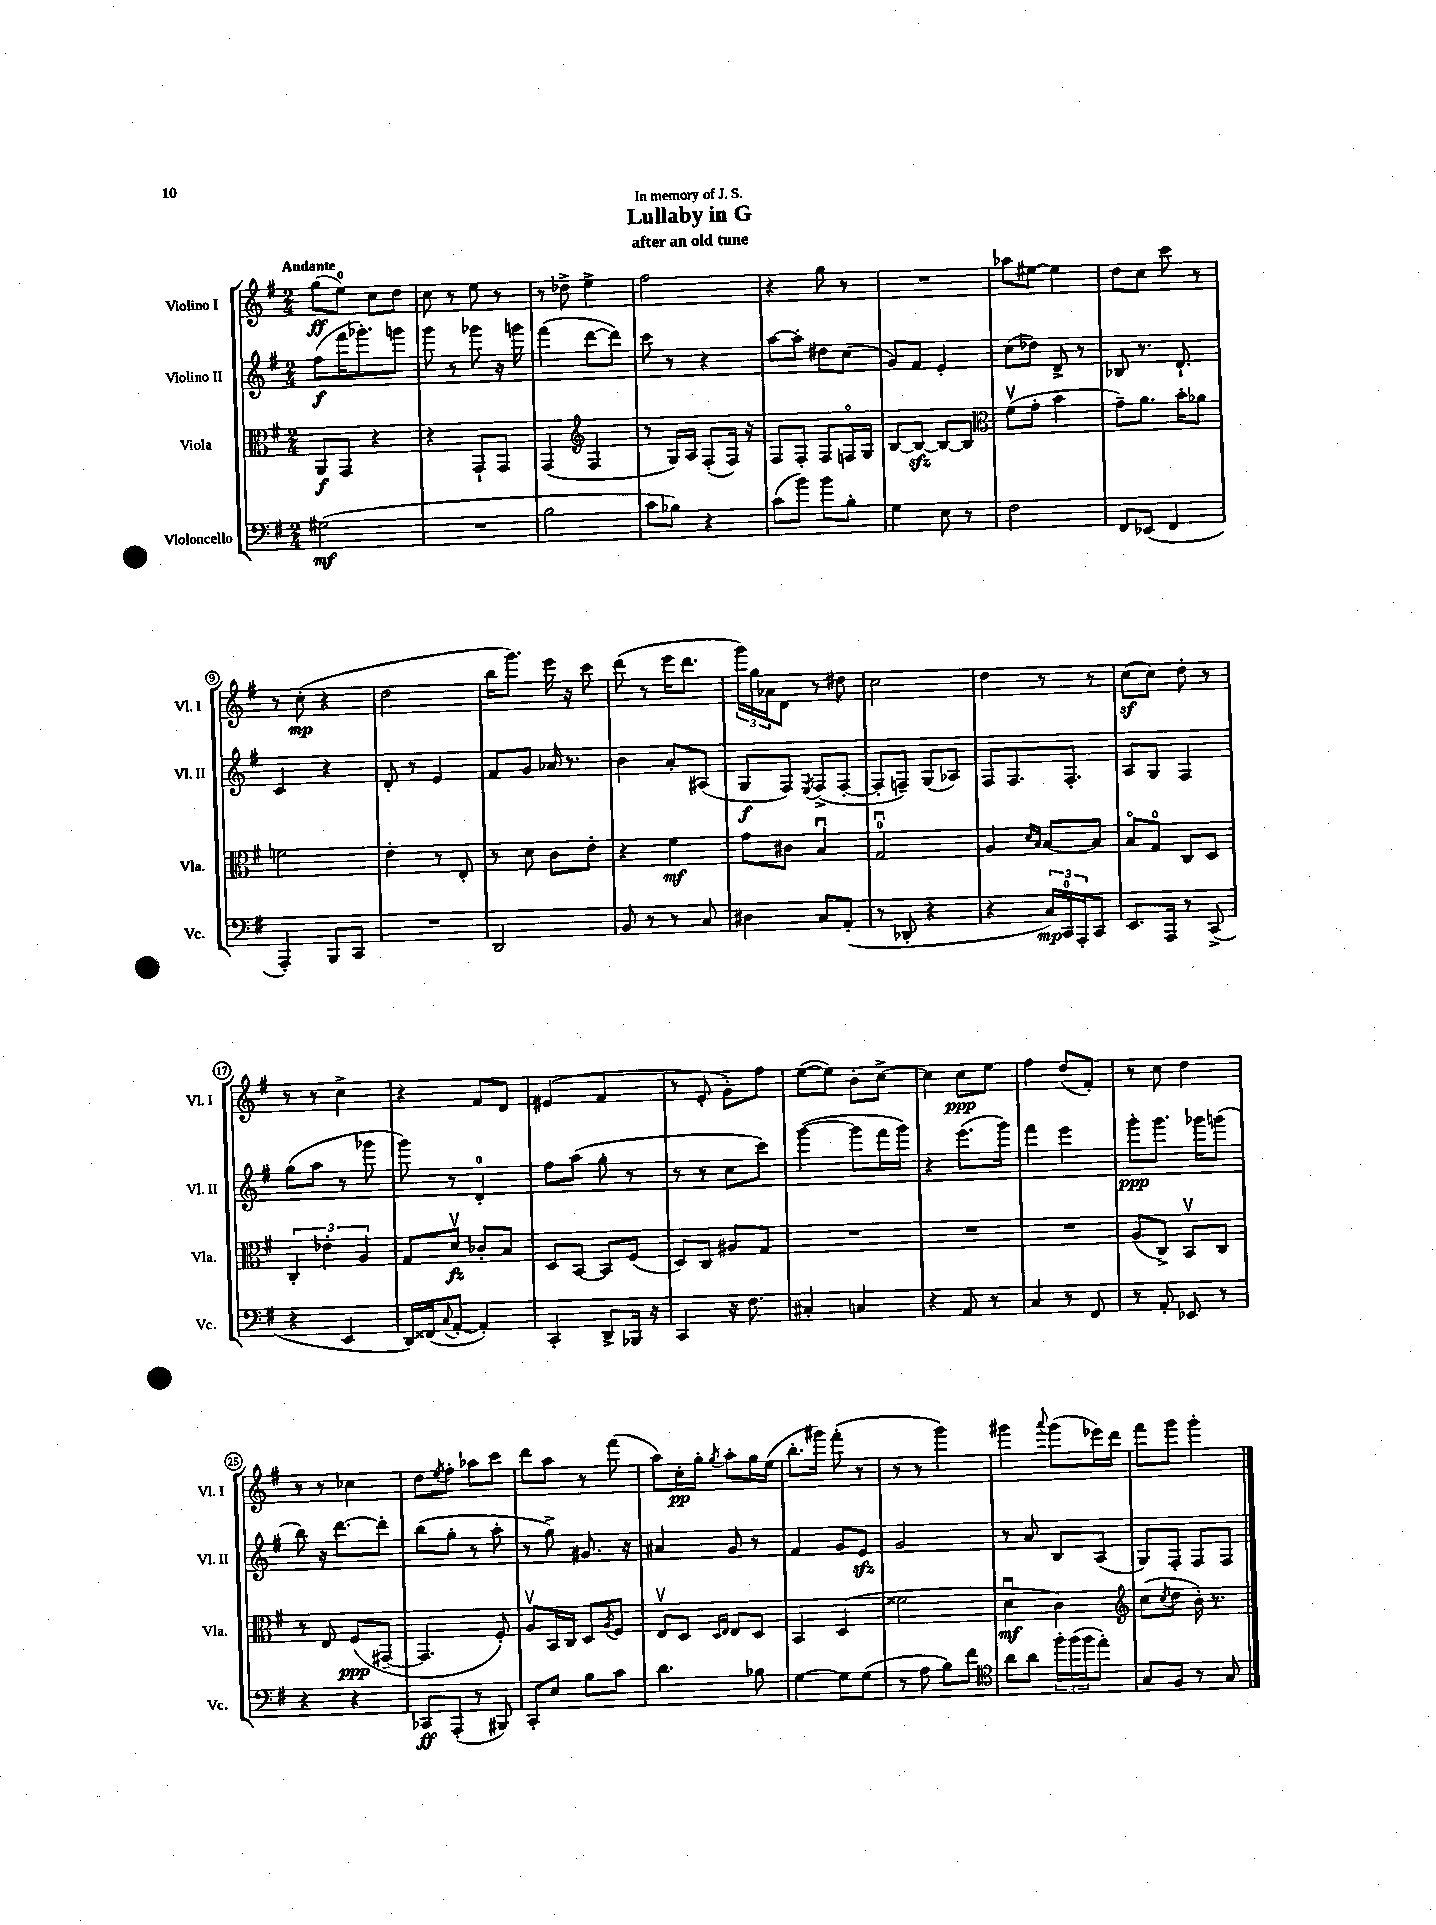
\header { title = "Lullaby in G" subtitle = "after an old tune" dedication = "In memory of J. S." }
<<
\new StaffGroup <<
\new Staff = "s0" \with { instrumentName = "Violino I" shortInstrumentName = "Vl. I" } {
    \clef treble \key g \major \numericTimeSignature \time 2/4 \tempo "Andante"
    g''8\ff( e''8-0) c''8 d''8 |
    c''8 r8 e''8 r8 |
    r8 des''8-> e''4-> |
    fis''2 |
    r4 g''8 r8 |
    R2 |
    aes''8 eis''8~ eis''4 |
    d''8 c''8 c'''8 r8 |
    r8 c''8-.\mp( r4 |
    d''2 |
    b''16 g'''8.) e'''16 r16 c'''8 |
    d'''8( r8 e'''16 d'''8. |
    \tuplet 3/2 { g'''16) g''16 aes'16 } d'8 r8 dis''8 |
    c''2 |
    d''4 r8 r8 |
    c''8\sf( c''8) d''8-. r8 |
    r8 r8 c''4-> |
    r4 fis'8 d'8 |
    eis'4( fis'4 |
    r8 e'8-. g'8-.) fis''8 |
    e''8~( e''8) b'8-. c''8~-> |
    c''4 c''8\ppp e''8 |
    fis''4 d''8( fis'8-.) |
    r8 c''8 d''4 |
    r8 r8 ces''4 |
    d''8 \acciaccatura { e''8 } fis''8-. aes''8 c'''8 |
    d'''8 a''8 r8 fis'''8( |
    a''8) c''16-.\pp g''16-. \acciaccatura { g''8 } a''8-. g''16 e''16( |
    b''8.-. gis'''16) fis'''8-.( r8 |
    r8 r8 g'''4) |
    gis'''4 \appoggiatura { a'''8 } gis'''8( ees'''16) d'''16 |
    fis'''8 g'''8 g'''4-. \bar "|." |
}
\new Staff = "s1" \with { instrumentName = "Violino II" shortInstrumentName = "Vl. II" } {
    \clef treble \key g \major \numericTimeSignature \time 2/4
    fis''8\f( fis'''16 ges'''8.-.) g'''8 |
    g'''8 r8 ges'''8 r16 g'''16 |
    fis'''4( d'''8~ d'''8) |
    c'''8 r8 r4 |
    a''8~ a''8-. dis''8 c''8( |
    g'8) fis'8 e'4-. |
    c''8( des''8) d'8-> r8 |
    bes8 r8. d'8.-! |
    c'4 r4 |
    d'8-. r8 e'4 |
    fis'8 g'8 aes'16 r8. |
    b'4 a'8-. ais8( |
    g8\f fis8) \acciaccatura { e8 } fis8->( fis8~-. |
    fis8-. f8--) g8( aes8) |
    fis8 fis8. fis8.-. |
    a8 g8 fis4 |
    g''8( a''8 r8 ges'''8 |
    g'''8) r8 d'4-0-. |
    fis''8 a''8( g''8-. r8 |
    r8 r8 c''8 c'''8) |
    g'''4~( g'''8 fis'''16 g'''16) |
    r4 e'''8.( g'''16) |
    fis'''4 e'''4 |
    g'''8-.\ppp g'''8. ges'''16 g'''8( |
    b''8) r16 d'''8.~ d'''8-. |
    b''8( g''8-. r8 a''8-. |
    r8 g''8->) gis'8. r16 |
    ais'4 g'8 r8 |
    fis'4 g'8 e'8\sfz |
    g'2 |
    r8 a'8 b8 a8( |
    g8) fis8-. fis8 fis8 \bar "|." |
}
\new Staff = "s2" \with { instrumentName = "Viola" shortInstrumentName = "Vla." } {
    \clef alto \key g \major \numericTimeSignature \time 2/4
    a,8\f g,8 r4 |
    r4 g,8-! g,8 |
    g,4( \clef treble fis4 |
    r8 g16) a16 fis8-.( fis16) r16 |
    fis8 fis8-. fis8 f16\flageolet g16 |
    b8~ b8~\sfz b8~ b8 |
    \clef alto fis'8\upbow( g'8-. b'4 |
    g'8--) a'8. b'16-. aes'8 |
    f'2 |
    e'4-. r8 e8-. |
    r8 d'8 c'8 e'8-. |
    r4 fis'4\mf |
    g'8 cis'8 b4\downbow |
    g2-0\downbow |
    a4 \grace { d'16 b16 } b8~ b8 |
    b8\flageolet g8-0 c8 d8 |
    \tuplet 3/2 { c4-. ees'4-. a4 } |
    g8 d'8\upbow\fz ces'8-. b8 |
    d8 b,8~ b,8 fis8( |
    d8) c8 ais8 g8 |
    R2 |
    R2 |
    R2 |
    a8( c8->) b,8\upbow c8 |
    r8 e8 fis8\ppp( gis,8~-- |
    gis,4. fis8-.) |
    a8\upbow b,16 c16 d8 \acciaccatura { a8 } fis8 |
    e8\upbow d8 \grace { d16 e16 } e8 d8 |
    b,4 d4( |
    fisis'2 |
    d'4\downbow\mf c'4) |
    \clef treble c''8( \acciaccatura { c''8 } d''8 b'16-.) r8. \bar "|." |
}
\new Staff = "s3" \with { instrumentName = "Violoncello" shortInstrumentName = "Vc." } {
    \clef bass \key g \major \numericTimeSignature \time 2/4
    gis2\mf( |
    R2 |
    b2 |
    c'8 bes8) r4 |
    c'8( b'8) b'8 b8-. |
    g4 e8 r8 |
    fis2 |
    fis,8 ees,8( fis,4 |
    a,,4-.) b,,8 c,8 |
    R2 |
    d,2 |
    b,8 r8 r8 c8 |
    dis4 c8 a,8-.( |
    r8 des,8-. r4 |
    r4 \tuplet 3/2 { c16\mp) c,16-0 a,,16-. } c,8 |
    e,8. a,,16 r8 c,8->( |
    r4 e,4 |
    d,16) fisis,16( \appoggiatura { c8 } a,8~-. a,4-.) |
    c,4-. d,8-> bes,,16 r16 |
    c,4 r16 fis8. |
    cis4-. c4 |
    r4 a,8 r8 |
    c4 r8 fis,8 |
    r8 a,8-. ees,8 r8 |
    r4 r4 |
    ces,8\ff a,,8-.( r8 bis,,8) |
    c,8-. e8 b8 c'8 |
    d'4. bes8 |
    g4~ g8 g8( |
    r8 a8 b8) fis'8 |
    \clef tenor a'8 a'8 \tuplet 3/2 { fis''16-. fis''16( fis''16 } e''8-.) |
    g8 fis8 r8 g8 \bar "|." |
}
>>
>>
\layout { \context { \Score \override BarNumber.stencil = #(make-stencil-circler 0.1 0.3 ly:text-interface::print) } }
